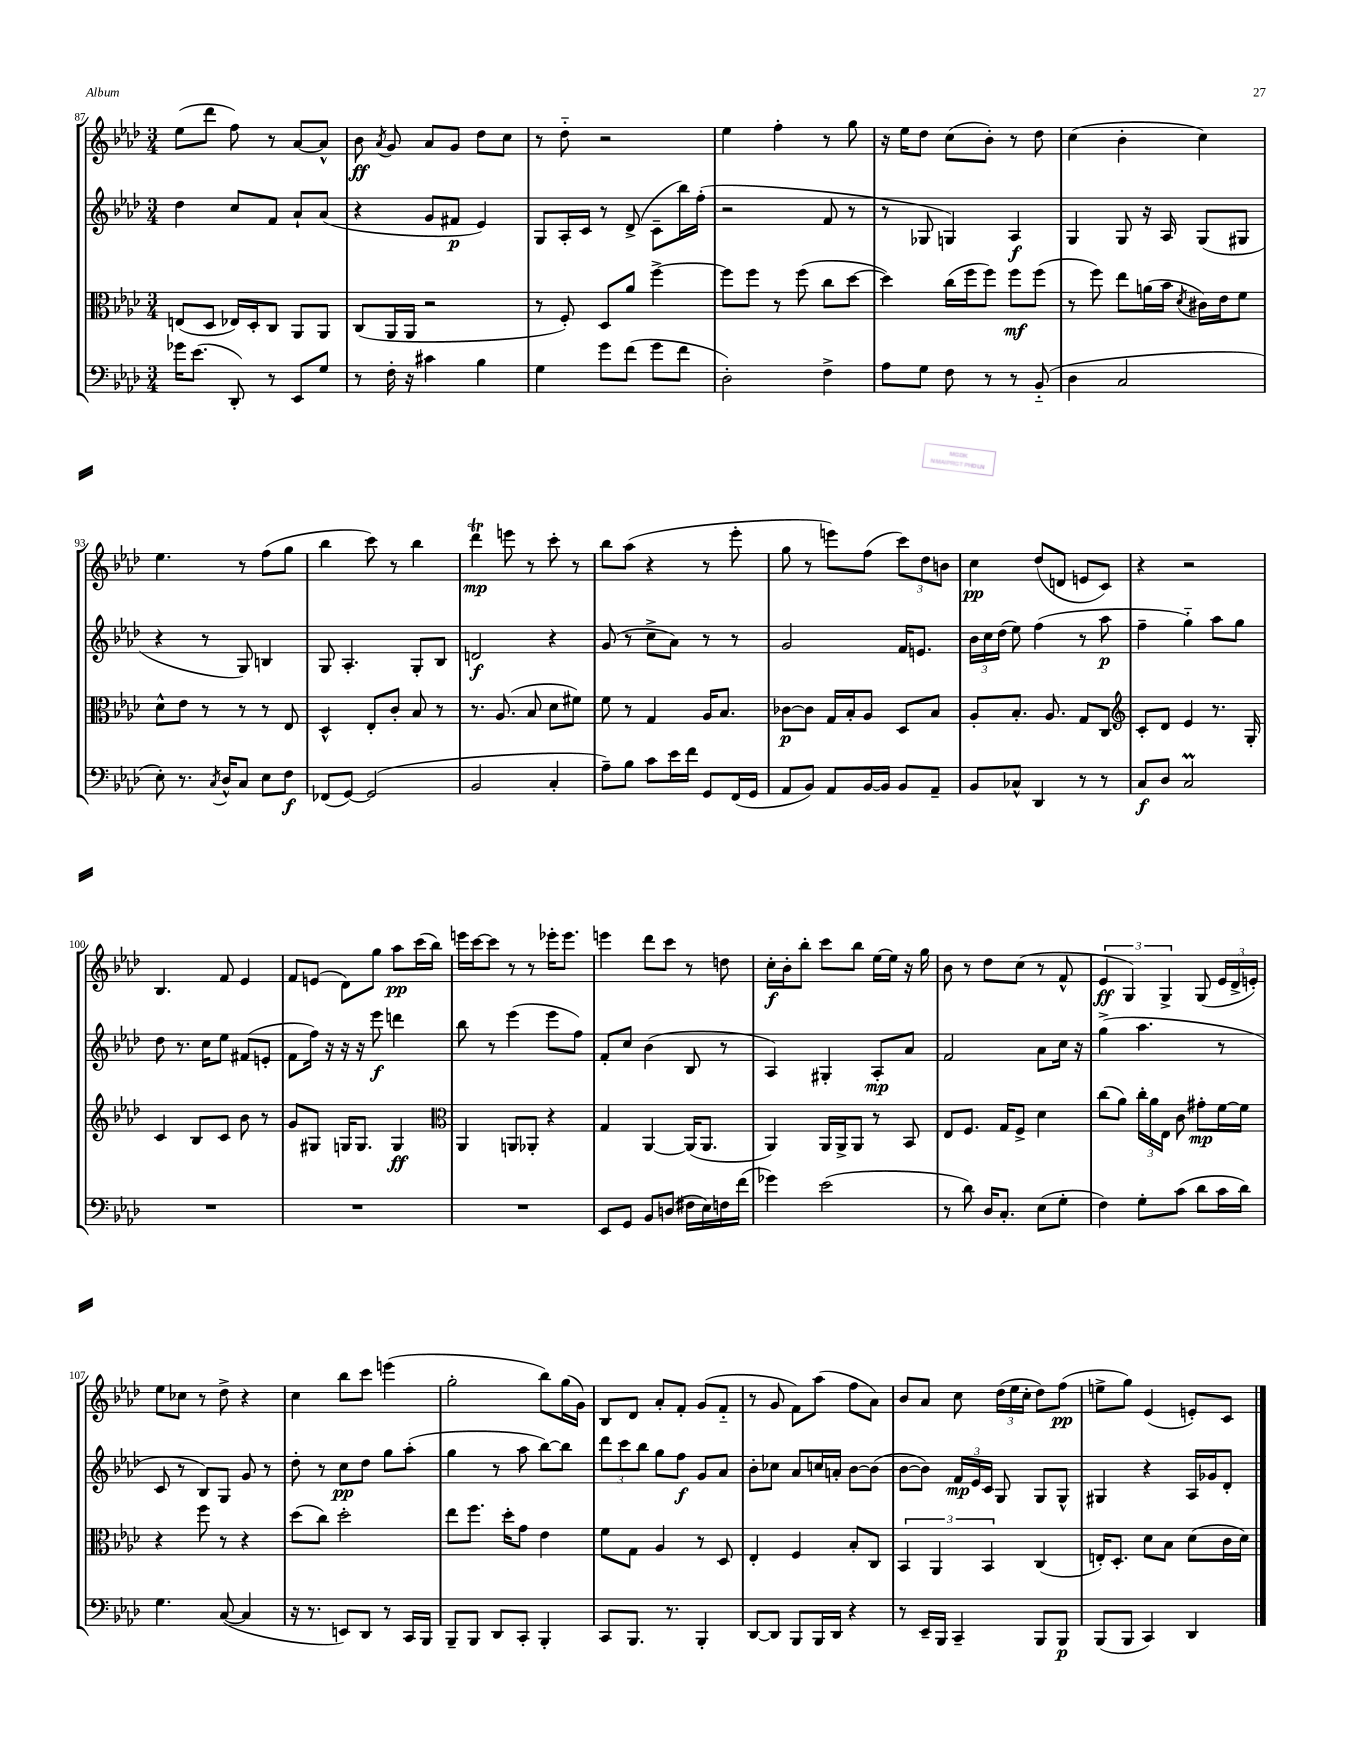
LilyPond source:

<<
\new StaffGroup <<
\new Staff = "s0" {
    \clef treble \key aes \major \numericTimeSignature \time 3/4
    \autoBeamOff ees''8[( des'''8] f''8) r8 aes'8[~ aes'8]-^ |
    bes'8\ff \acciaccatura { aes'8 } g'8 aes'8[ g'8] des''8[ c''8] |
    r8 des''8-_ r2 |
    ees''4 f''4-. r8 g''8 |
    r16 ees''16[ des''8] c''8[( bes'8]-.) r8 des''8 |
    c''4( bes'4-. c''4) |
    ees''4. r8 f''8[( g''8] |
    bes''4 c'''8) r8 bes''4 |
    des'''4\trill\mp e'''8 r8 c'''8-. r8 |
    bes''8[ aes''8]( r4 r8 ees'''8-. |
    g''8 r8 e'''8[) f''8]( \tuplet 3/2 { c'''8[) des''8 b'8] } |
    c''4\pp des''8[( d'8] e'8[ c'8]) |
    r4 r2 |
    bes4. f'8 ees'4 |
    f'8[ e'8]( des'8[) g''8] aes''8[\pp c'''16( bes''16]) |
    e'''16[ c'''16~ c'''8] r8 r8 ees'''16[-. ees'''8.] |
    e'''4 des'''8[ c'''8] r8 d''8 |
    c''16[-.\f bes'16-. bes''8]-. c'''8[ bes''8] ees''16[~ ees''16] r16 g''16 |
    bes'8 r8 des''8[ c''8]( r8 f'8-^ |
    \tuplet 3/2 { ees'4\ff g4) g4-> } g8( \tuplet 3/2 { ees'16[ des'16-> e'16]-.) } |
    ees''8[ ces''8] r8 des''8-> r4 |
    c''4 bes''8[ c'''8] e'''4( |
    g''2-. bes''8[) g''16( g'16]) |
    bes8[ des'8] aes'8[-. f'8]-. g'8[( f'8]-_ |
    r8 g'8 f'8[) aes''8]( f''8[ aes'8]) |
    bes'8[ aes'8] c''8 \tuplet 3/2 { des''16[( ees''16 c''16]-. } des''8[) f''8]\pp( |
    e''8[-> g''8]) ees'4( e'8[-.) c'8] \bar "|." |
}
\new Staff = "s1" {
    \clef treble \key aes \major \numericTimeSignature \time 3/4
    \autoBeamOff des''4 c''8[ f'8] aes'8[-! aes'8]( |
    r4 g'8[ fis'8]\p ees'4) |
    g8[ aes16-. c'16] r8 des'8->( c'8[-- bes''16) f''16]-.( |
    r2 f'8 r8 |
    r8 ges8 g4) aes4\f |
    g4 g8 r16 aes16 g8[( gis8] |
    r4 r8 g8) b4 |
    g8 aes4.-. g8[-. bes8] |
    d'2\f r4 |
    g'8( r8 c''8[-> aes'8]) r8 r8 |
    g'2 f'16[ e'8.] |
    \tuplet 3/2 { bes'16[ c''16 des''16]( } ees''8) f''4( r8 aes''8\p |
    f''4-- g''4-_) aes''8[ g''8] |
    des''8 r8. c''16[ ees''8] fis'8[( e'8]-. |
    f'8[ f''16]) r16 r16 r16 ees'''8\f d'''4 |
    bes''8 r8 ees'''4( ees'''8[ f''8]) |
    f'8[-. c''8] bes'4( bes8 r8 |
    aes4) gis4-. aes8[-.\mp aes'8] |
    f'2 aes'8[ c''16] r16 |
    g''4->( aes''4. r8 |
    c'8 r8 bes8[) g8] g'8 r8 |
    des''8-. r8 c''8[\pp des''8] g''8[ aes''8]-.( |
    g''4 r8 aes''8 bes''8[~) bes''8] |
    \tuplet 3/2 { des'''8[ c'''8 bes''8] } g''8[ f''8]\f g'8[ aes'8] |
    bes'8[-. ces''8] aes'8[ c''16 a'16]-. bes'8[~ bes'8]( |
    bes'8[~ bes'8]) \tuplet 3/2 { f'16[\mp ees'16 c'16] } g8 g8[ g8]-^ |
    gis4 r4 aes16[ ges'16 des'8]-. \bar "|." |
}
\new Staff = "s2" {
    \clef alto \key aes \major \numericTimeSignature \time 3/4
    \autoBeamOff e8[( des8] ees16[) des16-. c8] aes,8[ aes,8] |
    c8[( aes,16 aes,16] r2 |
    r8 f8-.) des8[ aes'8] f''4~-> |
    f''8[ f''8] r8 f''8( c''8[ des''8]~ |
    des''4) c''16[( f''16 f''8]) f''8[\mf f''8]( |
    r8 f''8) ees''8[ a'16( bes'16] \acciaccatura { des'8 } cis'16[) ees'16 f'8] |
    des'8[-^ ees'8] r8 r8 r8 ees8 |
    des4-^ ees8[-. c'8]-. bes8 r8 |
    r8. aes8.( bes8 des'8[ fis'8]) |
    f'8 r8 g4 aes16[ bes8.] |
    ces'8[~\p ces'8] g16[ bes16-. aes8] des8[ bes8] |
    aes8[-. bes8.]-. aes8. g8[ c8] |
    \clef treble c'8[-. des'8] ees'4 r8. g16-. |
    c'4 bes8[ c'8] bes'8 r8 |
    g'8[ gis8] g16[ g8.] g4\ff |
    \clef alto aes,4 a,8[ aes,8]-. r4 |
    g4 aes,4~ aes,16[( aes,8.] |
    aes,4) aes,16[ aes,16-> aes,8] r8 bes,8 |
    ees8[ f8.] g16[ f8]-> des'4 |
    c''8[( aes'8]) \tuplet 3/2 { c''16[-. aes'16 ees16] } c'8 gis'8[-.\mp f'16~ f'16] |
    r4 f''8 r8 r4 |
    des''8[( c''8]) des''2-. |
    ees''8[ f''8.] des''16[-. g'8] ees'4 |
    f'8[ g8] aes4 r8 des8 |
    ees4-. f4 bes8[-. c8] |
    \tuplet 3/2 { bes,4 aes,4 bes,4 } c4( |
    e16[-.) des8.]-. des'8[ bes8] des'8[( c'16 des'16]) \bar "|." |
}
\new Staff = "s3" {
    \clef bass \key aes \major \numericTimeSignature \time 3/4
    \autoBeamOff ges'16[ ees'8.]( des,8-.) r8 ees,8[ g8] |
    r8 f16-. r16 cis'4 bes4 |
    g4 g'8[ f'8]( g'8[ f'8] |
    des2-.) f4-> |
    aes8[ g8] f8 r8 r8 bes,8-_( |
    des4 c2 |
    ees8-.) r8. \acciaccatura { c8 } des16[-^ c8] ees8[ f8]\f |
    fes,8[( g,8]~) g,2( |
    bes,2 c4-. |
    aes8[--) bes8] c'8[ ees'16 f'16] g,8[ f,16( g,16] |
    aes,8[ bes,8]) aes,8[ bes,16~ bes,16] bes,8[ aes,8]-- |
    bes,8[ ces8]-^ des,4 r8 r8 |
    c8[\f des8] c2\prall |
    R2. |
    R2. |
    R2. |
    ees,8[ g,8] bes,8[ d8]( fis16[ ees16) f16 f'16]( |
    ges'4) ees'2( |
    r8 des'8) des16[ c8.]-. ees8[( g8]-. |
    f4) g8[-. c'8]( des'8[ c'16 des'16]) |
    g4. c8~( c4 |
    r16 r8. e,8[) des,8] r8 c,16[ bes,,16] |
    bes,,8[-- bes,,8] des,8[ c,8]-. bes,,4-. |
    c,8[ bes,,8.] r8. bes,,4-. |
    des,8[~ des,8] bes,,8[ bes,,16 des,16] r4 |
    r8 ees,16[-- bes,,16] c,4-- bes,,8[ bes,,8]\p |
    bes,,8[( bes,,8] c,4) des,4 \bar "|." |
}
>>
>>
\layout { \context { \Score currentBarNumber = #87 } }
